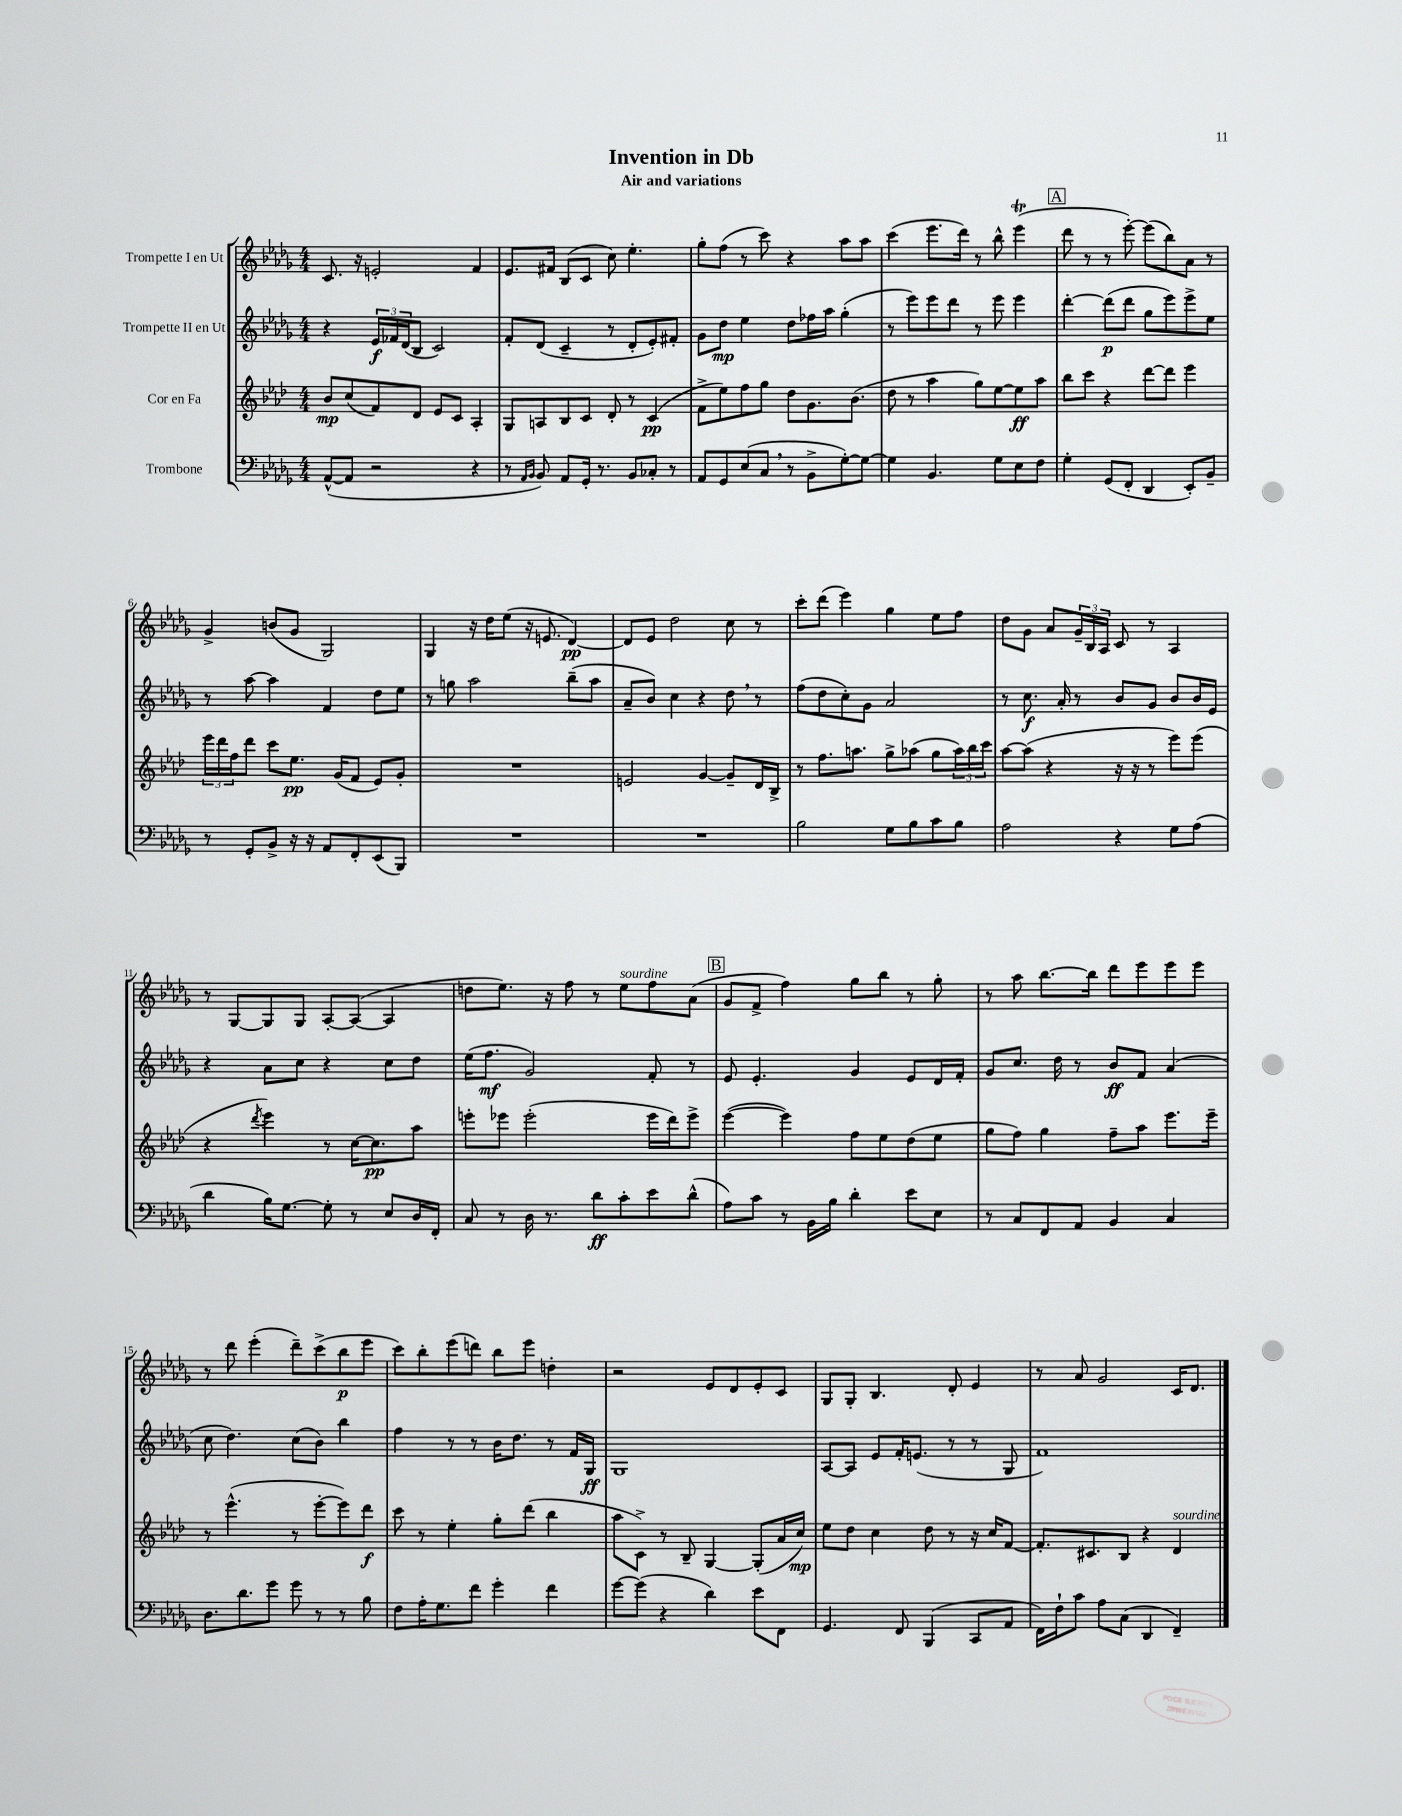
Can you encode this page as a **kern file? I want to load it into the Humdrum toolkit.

**kern	**kern	**kern	**kern
*staff4	*staff3	*staff2	*staff1
*clefF4	*clefG2	*clefG2	*clefG2
*k[b-e-a-d-g-]	*k[b-e-a-d-]	*k[b-e-a-d-g-]	*k[b-e-a-d-g-]
*M4/4	*M4/4	*M4/4	*M4/4
([8AA-^^	8b-	4r	8.c
8AA-]	(8cc	.	.
.	.	.	16r
2r	8f)	24e-	2e'
.	.	24f-	.
.	.	(24d-	.
.	8d-	8B-	.
.	8e-	2c)	.
.	8c	.	.
4r	4A-'	.	4f
=	=	=	=
8r	8G	8f'	8.e-
16qqAA-	.	.	.
16qqBB-	.	.	.
8BB-)	8A	(8d-	.
.	.	.	16f#
8AA-	8B-	4c~	(8B-
16GG-'	8c	.	8c
8.r	.	.	.
.	8d-'	8r	8cc)
8BB-	8r	8d-'	4.ee-'
8C-'	(4c	8e-')	.
8r	.	8f#'	.
=	=	=	=
8AA-	8f^	8g-	8gg-'
8GG-	8ee-)	8dd-	(8ff
(8E-	8ff	4ee-	8r
8C	8gg	.	8ccc)
8r	8dd-	8dd-	4r
8BB-^	8.g	16ff-	.
.	.	16aa-	.
[8G-')	.	(4gg-'	8aa-
.	(8.b-	.	.
8G-_	.	.	8aa-
=	=	=	=
4G-]	8dd-	8r	(4ccc
.	8r	8eee-)	.
4.BB-	4aa-	8eee-	8.eee-
.	.	8ddd-	.
.	.	.	16ddd-)
.	8gg)	8r	8r
8G-	[8ee-	8eee-	8bb-^^
8E-	8ee-]	4eee-	(4eee-
8F	8aa-	.	.
=	=	=	=
4G-'	8bb-	[4ddd-'	8ddd-
.	8ccc	.	8r
(8GG-	4r	(8ddd-]	8r
8FF'	.	8ddd-	[8eee-')
4DD-	[8ddd-	8gg-	(8eee-]
.	8ddd-]	8eee-)	8bb-)
8EE-')	4eee-	8eee-^	8a-
8BB-~	.	8ee-	8r
=	=	=	=
8r	24eee-	8r	4g-^
.	24ddd-	.	.
.	24ff	.	.
8GG-'	8ddd-	[8aa-	.
8BB-^	8ccc	4aa-]	(8b
16r	8.ee-	.	8g-
16r	.	.	.
8AA-	.	4f	2G-)
.	(16g	.	.
8FF'	8f	.	.
(8EE-	8e-)	8dd-	.
8BBB-)	8g'	8ee-	.
=	=	=	=
1r	1r	8r	4G-
.	.	8gg	.
.	.	2aa-	16r
.	.	.	16dd-
.	.	.	(8ee-
.	.	.	16r
.	.	.	8.e
.	.	(8bb-~	[4d-)
.	.	8aa-	.
=	=	=	=
1r	2e	8a-~	8d-]
.	.	8b-)	8e-
.	.	4cc	2dd-
.	[4g	4r	.
.	8g~]	8dd-	8cc
.	16d-	8r	8r
.	16B-^	.	.
=	=	=	=
2B-	8r	(8ff	8ccc'
.	8.ff	8dd-	(8ddd-
.	.	8cc')	4eee-)
.	8.aa	.	.
.	.	8g-	.
8G-	8gg^	2a-	4gg-
8B-	(8aa-	.	.
8c	8gg	.	8ee-
8B-	24aa-)	.	8ff
.	24bb-	.	.
.	24ccc	.	.
=	=	=	=
2A-	[8aa-	8r	8dd-
.	(8aa-]	8.cc	8g-
.	4r	.	8a-
.	.	16a-'	.
.	.	8r	24g-~
.	.	.	24B-
.	.	.	24A-
4r	16r	8b-	8c
.	16r	.	.
.	8r	8g-	8r
8G-	8eee-)	8b-	4A-
(8A-	(8eee-	16b-	.
.	.	16e-	.
=	=	=	=
4d-	4r	4r	8r
.	.	.	[8G-
.	8qddd-	.	.
16B-)	4eee-)	8a-	8G-]
[8.G-	.	.	.
.	.	8cc	8G-
8G-']	8r	4r	[8A-'
8r	[16cc	.	(8A-_
.	8.cc]	.	.
8E-	.	8cc	4A-]
16D-	8aa-	8dd-	.
16FF'	.	.	.
=	=	=	=
8C	8eee'	(16ee-	8dd
.	.	8.ff	.
8r	8eee-	.	8.ee-)
16D-	(2eee-'	2g-)	.
8.r	.	.	16r
.	.	.	8ff
8d-	.	.	8r
8c'	.	.	8ee-
8e-	16eee-	8f'	8ff
.	16ddd-)	.	.
(8d-^^	8eee-^	8r	(8a-
=	=	=	=
8A-)	([4eee-	8e-	8g-
8c	.	4.e-'	8f^
8r	4eee-])	.	4ff)
16BB-	.	.	.
16B-	.	.	.
4d-'	8ff	4g-	8gg-
.	8ee-	.	8bb-
8e-	(8dd-	8e-	8r
8E-	8ee-	16d-	8gg-'
.	.	16f'	.
=	=	=	=
8r	8gg	8g-	8r
8C	8ff)	8.cc	8aa-
8FF	4gg	.	[8.bb-
.	.	16dd-	.
8AA-	.	8r	.
.	.	.	16bb-]
4BB-	8ff~	8b-	8ddd-
.	8aa-	8f	8eee-
4C	8.eee-	(4a-	8eee-
.	.	.	8eee-
.	16eee-~	.	.
=	=	=	=
8.D-	8r	8cc	8r
.	(4.eee-^^	4.dd-)	8ddd-
8.d-	.	.	.
.	.	.	(4eee-'
8g-	.	.	.
8g-	8r	(8cc	8ddd-~)
8r	[8eee-'	8b-)	(8ccc^
8r	8eee-])	4bb-	8bb-
8B-	8ddd-	.	8eee-
=	=	=	=
8F	8ccc	4ff	8ccc)
16A-'	8r	.	8bb-'
8.G-	.	.	.
.	4ee-'	8r	(8eee-
8f	.	8r	8ddd)
4g-'	8gg'	16b-	8bb-
.	.	8.dd-	.
.	(8ddd-	.	8eee-
4f	4bb-	8r	4dd'
.	.	16f	.
.	.	16G-	.
=	=	=	=
[8g-	8aa-	1G-	2r
(8g-]	8c^)	.	.
4r	8r	.	.
.	8B-~	.	.
4d-)	[4G	.	8e-
.	.	.	8d-
8e-	(8G']	.	8e-'
8FF	16a-	.	8c
.	16cc)	.	.
=	=	=	=
4.GG-	8ee-	[8A-	8G-
.	8dd-	8A-]	8G-'
.	4cc	8e-	4.B-
8FF	.	16f'	.
.	.	(8.e	.
(4BBB-	8dd-	.	.
.	8r	8r	8d-'
8CC	16r	8r	4e-
.	16cc	.	.
8AA-	[8f	8G-	.
=	=	=	=
16FF)	8.f']	1f)	8r
16F`	.	.	.
8c	.	.	8a-
.	8.c#	.	.
8A-	.	.	2g-
(8C	8B-	.	.
4DD-	4r	.	.
4FF~)	4d-	.	16c
.	.	.	8.d-
==	==	==	==
*-	*-	*-	*-
